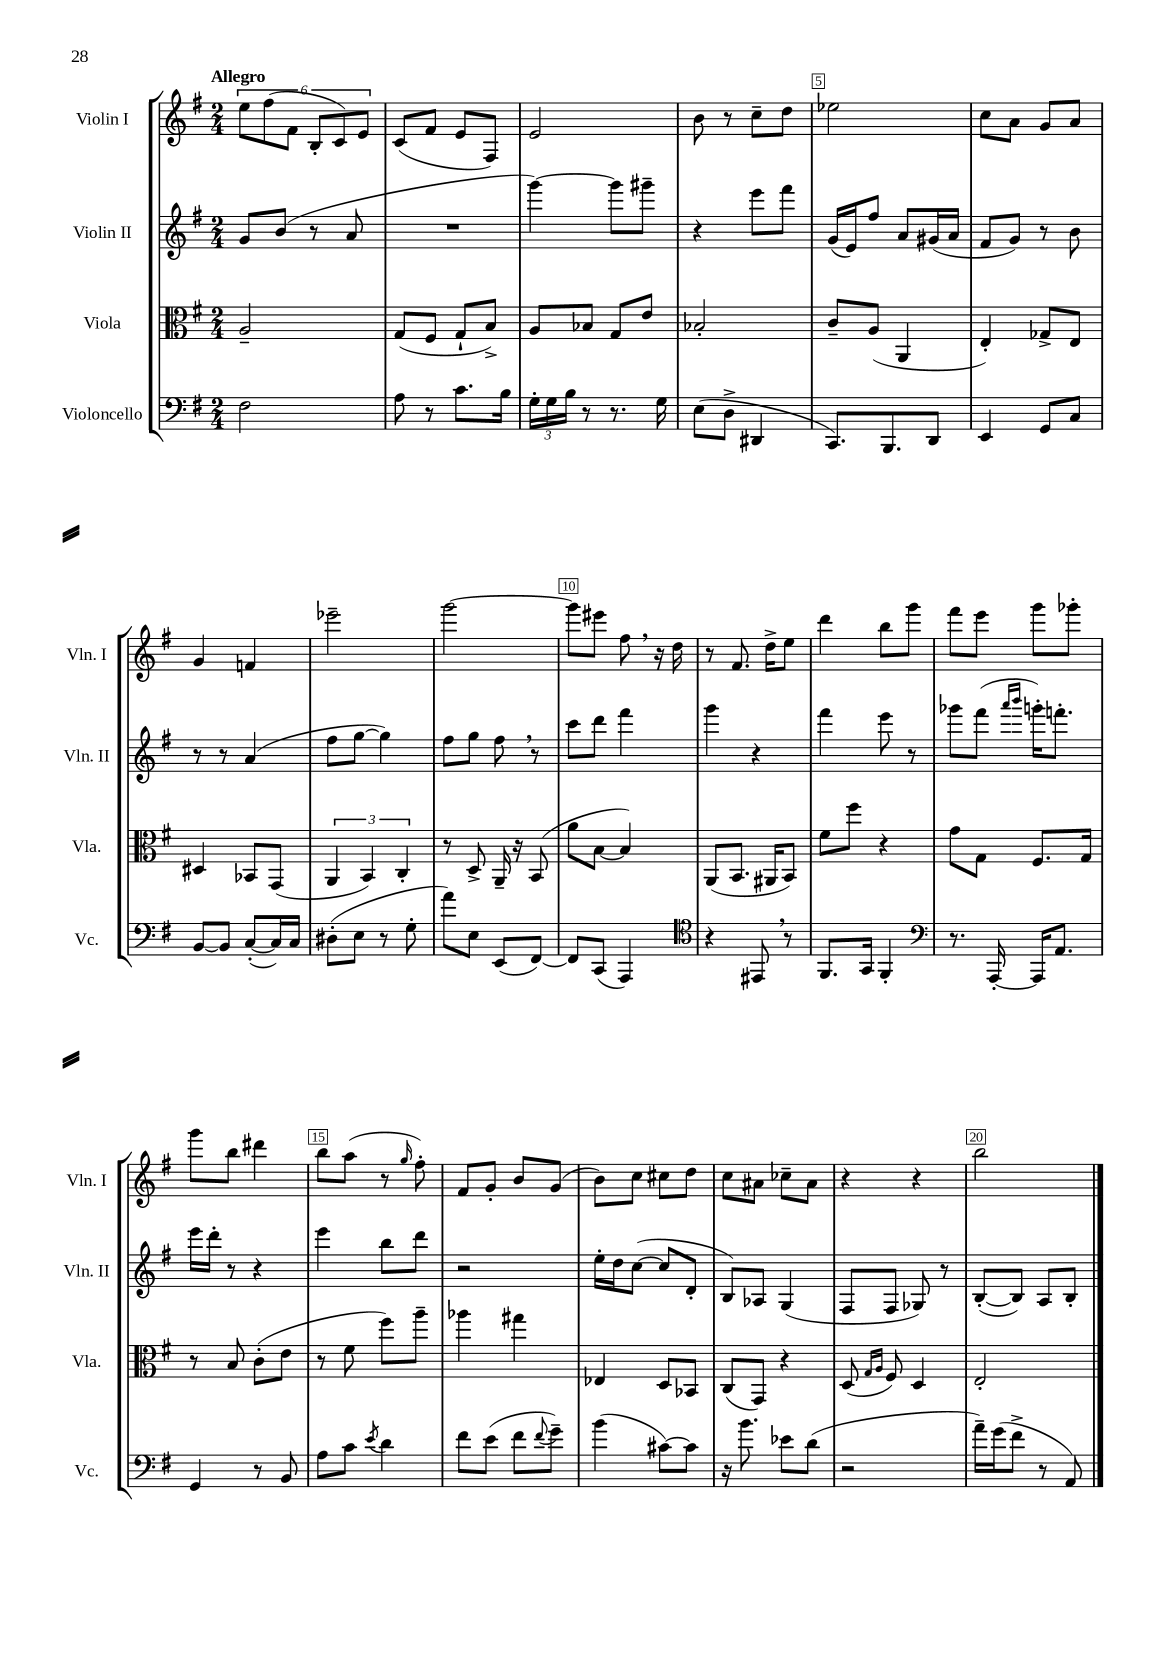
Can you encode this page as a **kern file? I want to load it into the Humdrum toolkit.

**kern	**kern	**kern	**kern
*part4	*part3	*part2	*part1
*staff4	*staff3	*staff2	*staff1
*I"Violoncello	*I"Viola	*I"Violin II	*I"Violin I
*I'Vc.	*I'Vla.	*I'Vln. II	*I'Vln. I
*clefF4	*clefC3	*clefG2	*clefG2
*k[f#]	*k[f#]	*k[f#]	*k[f#]
*M2/4	*M2/4	*M2/4	*M2/4
=1	=1	=1	=1
!	!	!	!LO:TX:a:B:t=Allegro
2F#\	2A~/	8g/L	12ee\L
.	.	.	(12ff#\
.	.	(8b/J	.
.	.	.	12f#\J
.	.	8r	12B'/L
.	.	.	12c/)
.	.	8a/	.
.	.	.	12e/J
=2	=2	=2	=2
8A\	(8G/L	2r	(8c/L
8r	8F#/J	.	8f#/J
8.c\L	8G`/L	.	8e/L
.	8B^/J)	.	8F#/J)
16B\Jk	.	.	.
=3	=3	=3	=3
24G'\LL	8A/L	[4ggg\)	2e/
24G\	.	.	.
24B\JJ	.	.	.
8r	8B-X/J	.	.
8.r	8G/L	8ggg\L]	.
.	8e/J	8ggg#X~\J	.
16G\	.	.	.
=4	=4	=4	=4
(8E\L	2B-X'/	4r	8b\
8D^\J	.	.	8r
4DD#X/	.	8eee\L	8cc~\L
.	.	8fff#\J	8dd\J
=5	=5	=5	=5
8.CC/L)	8c~/L	(16g/LL	2ee-X\
.	.	16e/J)	.
.	(8A/J	8ff#/J	.
8.BBB/	.	.	.
.	4AA/	8a/L	.
8DD/J	.	(16g#X/L	.
.	.	16a/JJ	.
=6	=6	=6	=6
4EE/	4E'/)	8f#/L	8cc\L
.	.	8g/J)	8a\J
8GG/L	8G-X^/L	8r	8g/L
8C/J	8E/J	8b\	8a/J
!!LO:LB:g=z
=7	=7	=7	=7
[8BB/L	4D#X/	8r	4g/
8BB/J]	.	8r	.
([8C'/L	8BB-X/L	(4a/	4fn/
16C/L])	(8GG/J	.	.
16C/JJ	.	.	.
=8	=8	=8	=8
(8D#X'\L	6AA/	8ff#\L	2eee-X~\
8E\J	.	[8gg\J	.
.	6BB/)	.	.
8r	.	4gg\])	.
.	6C'/	.	.
8G'\	.	.	.
=9	=9	=9	=9
8a\L)	8r	8ff#\L	[2ggg\
8E\J	8D^/	8gg\J	.
(8EE/L	16AA~/	8ff#,\	.
.	16r	.	.
[8FF#/J)	(8BB/	8r	.
=10	=10	=10	=10
8FF#/L]	8a\L	8ccc\L	8ggg\L]
(8CC/J	[8B\J	8ddd\J	8eee#X\J
4AAA/)	4B/])	4fff#\	8ff#,\
.	.	.	16r
.	.	.	16dd\
=11	=11	=11	=11
*clefC4	*	*	*
4r	(8AA/L	4ggg\	8r
.	8.BB/J	.	8.f#/
8EE#X,/	.	4r	.
.	16AA#X/KL	.	16dd^\KL
8r	8BB/J)	.	8ee\J
=12	=12	=12	=12
8.FF#/L	8f#\L	4fff#\	4ddd\
.	8ff#\J	.	.
16GG/Jk	.	.	.
4FF#'/	4r	8eee\	8bb\L
.	.	8r	8ggg\J
=13	=13	=13	=13
*clefF4	*	*	*
8.r	8g\L	8ggg-X\L	8fff#\L
.	8G\J	(8fff#\J	8eee\J
[16AAA'/	.	.	.
.	.	16qqaaa/LL	.
.	.	16qqbbb/JJ	.
16AAA/KL]	8.F#/L	16gggn'\KL)	8ggg\L
8.AA/J	.	8.fffn'\J	.
.	.	.	8ggg-X'\J
.	16G/Jk	.	.
!!LO:LB:g=z
=14	=14	=14	=14
4GG/	8r	16eee\LL	8ggg\L
.	.	16ddd'\JJ	.
.	8B/	8r	8bb\J
8r	(8c'\L	4r	4ddd#X\
8BB/	8e\J	.	.
=15	=15	=15	=15
8A\L	8r	4eee\	8bb\L
8c\J	8f#\	.	(8aa\J
8qe/	.	.	.
4d\	8ff#\L)	8bb\L	8r
.	.	.	16qqgg/
.	8aa~\J	8ddd\J	8ff#'\)
=16	=16	=16	=16
8f#\L	4aa-X\	2r	8f#/L
(8e\J	.	.	8g'/J
8f#\L	4gg#X\	.	8b/L
8qqf#/	.	.	.
8g~\J)	.	.	(8g/J
=17	=17	=17	=17
(4b\	4E-X/	16ee'\LL	8b\L)
.	.	16dd\J	.
.	.	([8cc\J	8cc\J
[8c#X\L)	8D/L	8cc/L]	8cc#X\L
8c#\J]	8BB-X/J	8d'/J	8dd\J
=18	=18	=18	=18
16r	(8C/L	8B/L)	8cc\L
8.b\	.	.	.
.	8GG/J)	8A-X/J	8a#X\J
8e-X\L	4r	(4G/	8cc-X~\L
(8d\J	.	.	8a#\J
=19	=19	=19	=19
2r	(8D/	8F#/L	4r
.	16qqG/LL	.	.
.	16qqA/JJ	.	.
.	8F#/)	8F#/J	.
.	4D/	8G-X/)	4r
.	.	8r	.
=20	=20	=20	=20
16a~\LL)	2E'/	([8B'/L	2bb\
(16g\J	.	.	.
8f#^\J	.	8B/J])	.
8r	.	8A/L	.
8AA/)	.	8B'/J	.
==	==	==	==
*-	*-	*-	*-
